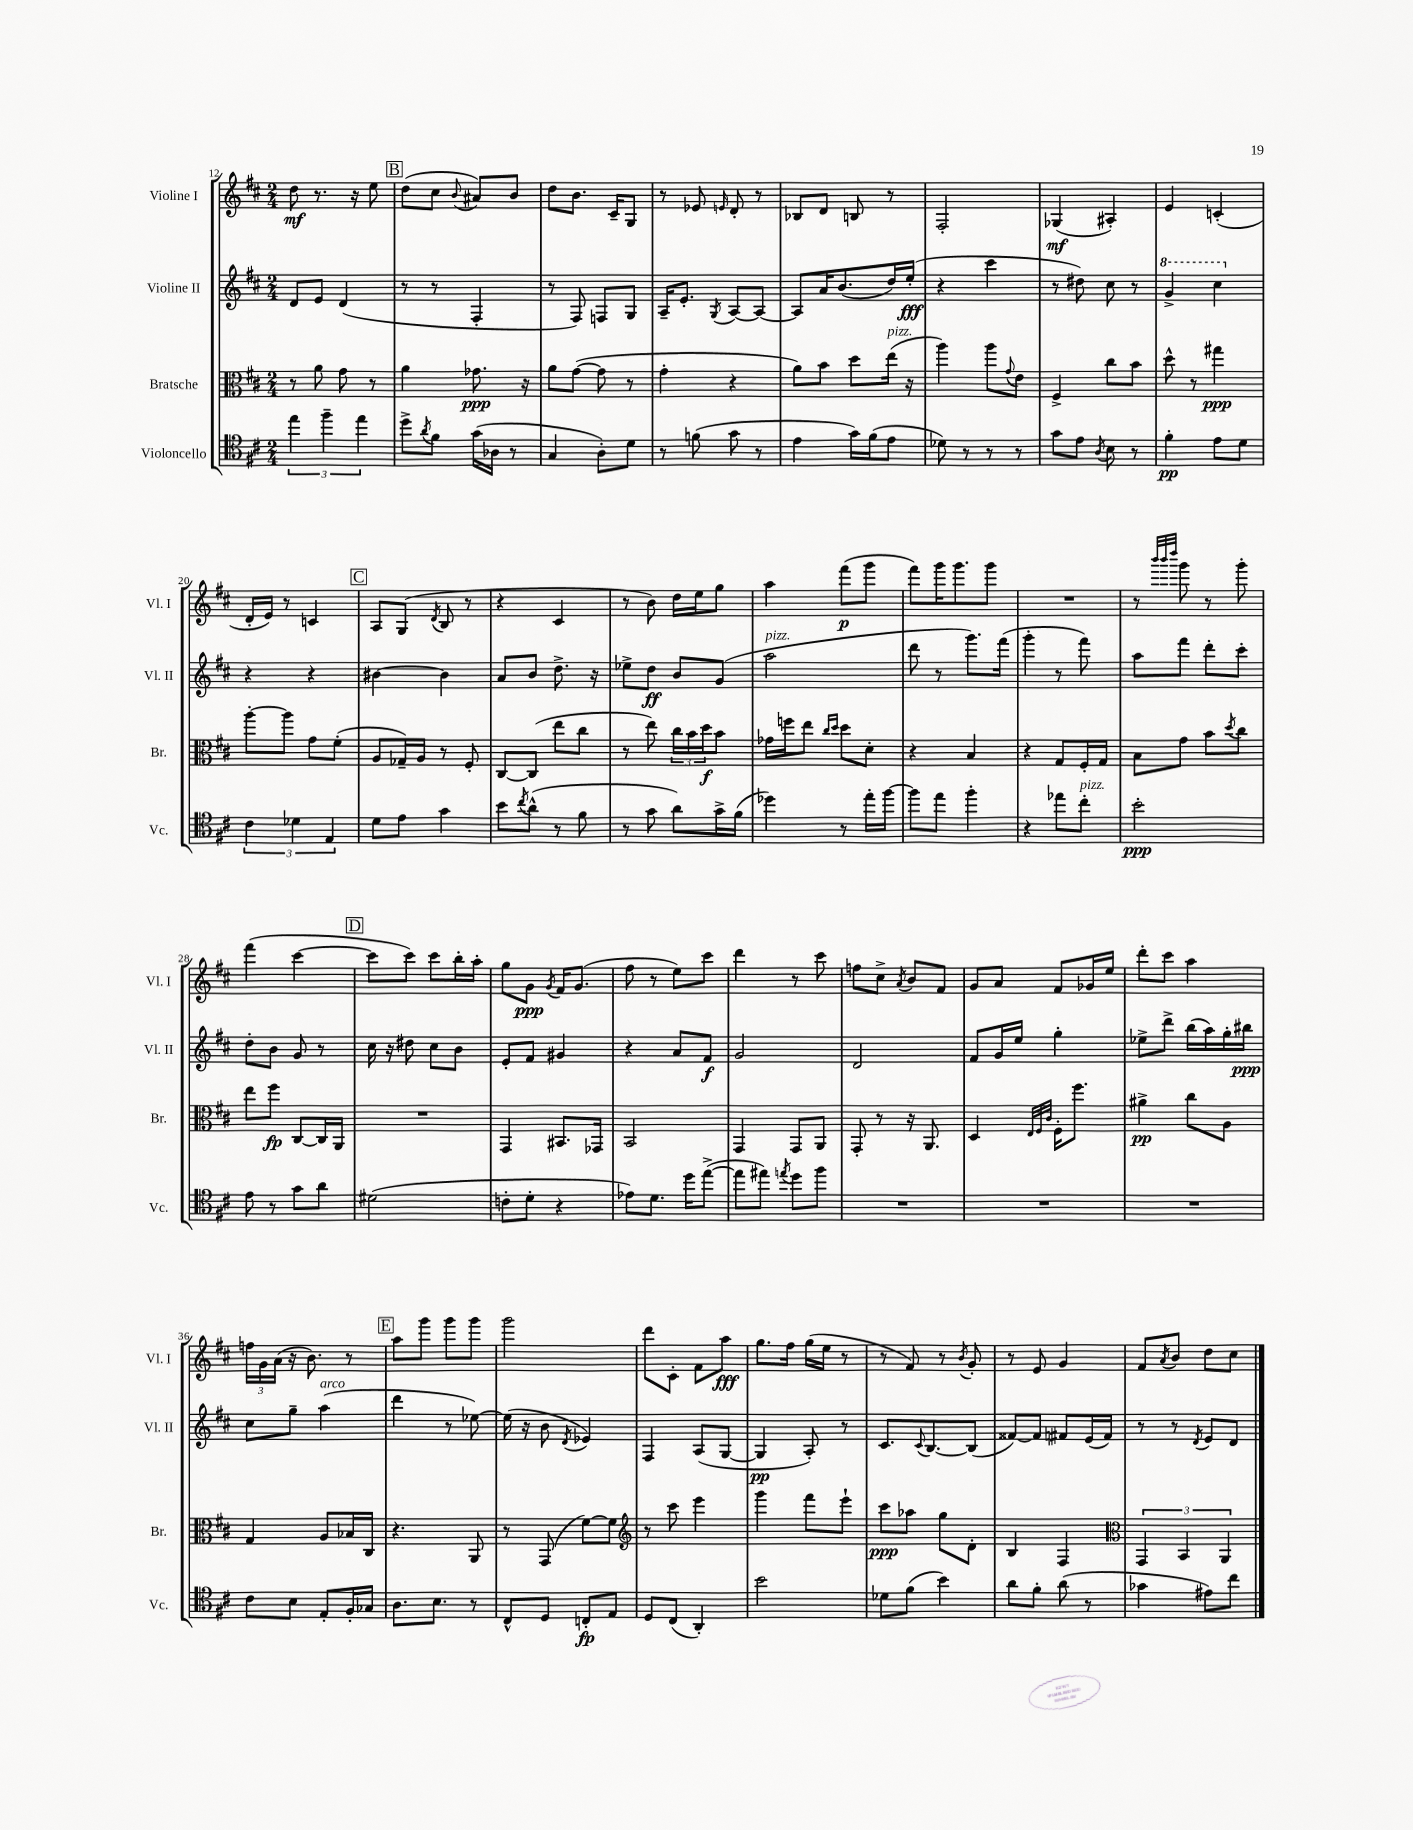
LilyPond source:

<<
\new StaffGroup <<
\new Staff = "s0" \with { instrumentName = "Violine I" shortInstrumentName = "Vl. I" } {
    \clef treble \key d \major \numericTimeSignature \time 2/4
    d''8\mf r8. r16 e''8 |
    \mark \markup { \box "B" } d''8( cis''8 \appoggiatura { b'8 } ais'8) b'8 |
    d''8 b'8. cis'16-- g8 |
    r8 ees'8 \grace { e'16 } d'8-. r8 |
    bes8 d'8 b8 r8 |
    fis2-. |
    ges4\mf( ais4-.) |
    e'4 c'4-.( |
    d'16-. e'16) r8 c'4 |
    \mark \markup { \box "C" } a8 g8( \acciaccatura { d'8 } b8 r8 |
    r4 cis'4 |
    r8 b'8) d''16 e''16 g''8 |
    a''4 fis'''8\p( g'''8 |
    fis'''8) g'''16 g'''8. g'''8 |
    R2 |
    r8 \grace { b'''32 b'''32 d''''32 } g'''8 r8 g'''8-. |
    fis'''4( cis'''4~ |
    \mark \markup { \box "D" } cis'''8 cis'''8) cis'''8 b''16-. a''16-. |
    g''8 g'8\ppp \acciaccatura { g'8 } fis'16 g'8.( |
    fis''8 r8 e''8) cis'''8 |
    d'''4 r8 cis'''8 |
    f''8 cis''8-> \acciaccatura { a'8 } b'8 fis'8 |
    g'8 a'8 fis'8 ges'16 e''16 |
    d'''8-. cis'''8 a''4 |
    \tuplet 3/2 { f''16 g'16 a'16( } r16 b'8.) r8 |
    \mark \markup { \box "E" } a''8 g'''8 g'''8 g'''8 |
    g'''2 |
    d'''8 cis'8-. fis'8 a''8\fff |
    g''8. fis''16 g''16( e''16 r8 |
    r8 fis'8) r8 \acciaccatura { b'8 } g'8-. |
    r8 e'8 g'4 |
    fis'8 \acciaccatura { a'8 } b'8 d''8 cis''8 \bar "|." |
}
\new Staff = "s1" \with { instrumentName = "Violine II" shortInstrumentName = "Vl. II" } {
    \clef treble \key d \major \numericTimeSignature \time 2/4
    d'8 e'8 d'4( |
    \mark \markup { \box "B" } r8 r8 fis4-. |
    r8 fis8) f8 g8 |
    a16-- e'8.-. \acciaccatura { g8 } a8~ a8~ |
    a8 a'16 b'8.( d''16) e''16-.\fff( |
    r4 cis'''4 |
    r8 dis''8) cis''8 r8 |
    \ottava #1 g''4-> cis'''4 \ottava #0 |
    r4 r4 |
    \mark \markup { \box "C" } bis'4~ bis'4 |
    a'8 b'8 d''8.-> r16 |
    ees''8-> d''8\ff b'8 g'8( |
    a''2^\markup { \italic "pizz." } |
    d'''8 r8 g'''8.) fis'''16( |
    g'''4-. r8 fis'''8) |
    a''8 fis'''8 d'''8-. cis'''8-. |
    d''8-. b'8 g'8 r8 |
    \mark \markup { \box "D" } cis''16 r16 dis''8 cis''8 b'8 |
    e'8-. fis'8 gis'4 |
    r4 a'8 fis'8\f |
    g'2 |
    d'2 |
    fis'8 g'16 e''16 g''4-. |
    ees''8-> d'''8-> b''16( a''16) g''16-. bis''16\ppp |
    cis''8 g''8-- a''4^\markup { \italic "arco" }( |
    \mark \markup { \box "E" } d'''4 r8 ees''8~) |
    ees''16( r16 b'8 \acciaccatura { d'8 } ees'4) |
    fis4 a8( g8~ |
    g4\pp a8-.) r8 |
    cis'8. \appoggiatura { cis'8 } b8.~ b8( |
    fisis'8~) fisis'8 fis'8 e'16( fis'16) |
    r8 r8 \acciaccatura { d'8 } e'8 d'8 \bar "|." |
}
\new Staff = "s2" \with { instrumentName = "Bratsche" shortInstrumentName = "Br." } {
    \clef alto \key d \major \numericTimeSignature \time 2/4
    r8 a'8 g'8 r8 |
    \mark \markup { \box "B" } a'4 ges'8.\ppp r16 |
    a'8 g'8~( g'8 r8 |
    g'4-. r4 |
    a'8) b'8 d''8 e''16^\markup { \italic "pizz." }( r16 |
    a''4) a''8 \appoggiatura { g'8 } e'8 |
    fis4-> cis''8 b'8 |
    d''8-^ r8 gis''4\ppp |
    a''8~-. a''8 g'8 fis'8-.( |
    \mark \markup { \box "C" } a8 ges16--) a16 r8 fis8-. |
    cis8~ cis8( e''8 cis''8 |
    r8 e''8) \tuplet 3/2 { cis''16 b'16 d''16\f } b'8 |
    ges'16 f''16 e''8 \grace { cis''16 d''16 } d''8 d'8-. |
    r4 b4 |
    r4 g8 fis16-. g16 |
    b8 g'8 b'8 \acciaccatura { d''8 } cis''8 |
    e''8 fis''8\fp cis8~ cis16 a,16 |
    \mark \markup { \box "D" } R2 |
    g,4 bis,8. ges,16 |
    b,2 |
    g,4 g,8 a,8 |
    g,8-. r8 r16 a,8. |
    d4 \grace { e32 fis32 cis'32 } fis16-. fis''8. |
    ais'4->\pp cis''8 a8 |
    g4 a8 bes16 cis16 |
    \mark \markup { \box "E" } r4. a,8 |
    r8 g,8( fis'8~) fis'8 |
    \clef treble r8 cis'''8 e'''4 |
    g'''4 fis'''8 e'''8-! |
    cis'''8\ppp aes''8 g''8 d'8-. |
    b4 fis4 |
    \clef alto \tuplet 3/2 { g,4 b,4 a,4 } \bar "|." |
}
\new Staff = "s3" \with { instrumentName = "Violoncello" shortInstrumentName = "Vc." } {
    \clef tenor \key d \major \numericTimeSignature \time 2/4
    \tuplet 3/2 { e''4 fis''4-- e''4 } |
    \mark \markup { \box "B" } d''8-> \acciaccatura { a'8 } fis'8 g'16( aes16 r8 |
    g4 a8-.) d'8 |
    r8 f'8( g'8 r8 |
    e'4 g'16) fis'16( e'8 |
    des'8) r8 r8 r8 |
    g'8 e'8 \acciaccatura { a8 } b8 r8 |
    fis'4-.\pp e'8 d'8 |
    \tuplet 3/2 { cis'4 des'4 e4 } |
    \mark \markup { \box "C" } d'8 e'8 g'4 |
    b'8 \acciaccatura { cis''8 } a'8-^( r8 fis'8 |
    r8 g'8 a'8) g'16-> fis'16( |
    des''4) r8 e''16-. fis''16~ |
    fis''8 e''8 fis''4-. |
    r4 ees''8 cis''8-.^\markup { \italic "pizz." } |
    b'2-.\ppp |
    e'8 r8 g'8 a'8 |
    \mark \markup { \box "D" } dis'2( |
    c'8-. d'8-. r4 |
    ees'8) d'8. d''16 e''8~->( |
    e''8 eis''8) \acciaccatura { e''8 } d''8 fis''8 |
    R2 |
    R2 |
    R2 |
    cis'8 b8 e8-. fis16-. ges16 |
    \mark \markup { \box "E" } a8. b8. r8 |
    cis8-^ d8 c8-.\fp e8 |
    d8 cis8( a,4-.) |
    b'2 |
    des'8 fis'8( b'4) |
    a'8 fis'8-. a'8( r8 |
    ges'4 eis'8) cis''8 \bar "|." |
}
>>
>>
\layout { \context { \Score currentBarNumber = #12 } }
